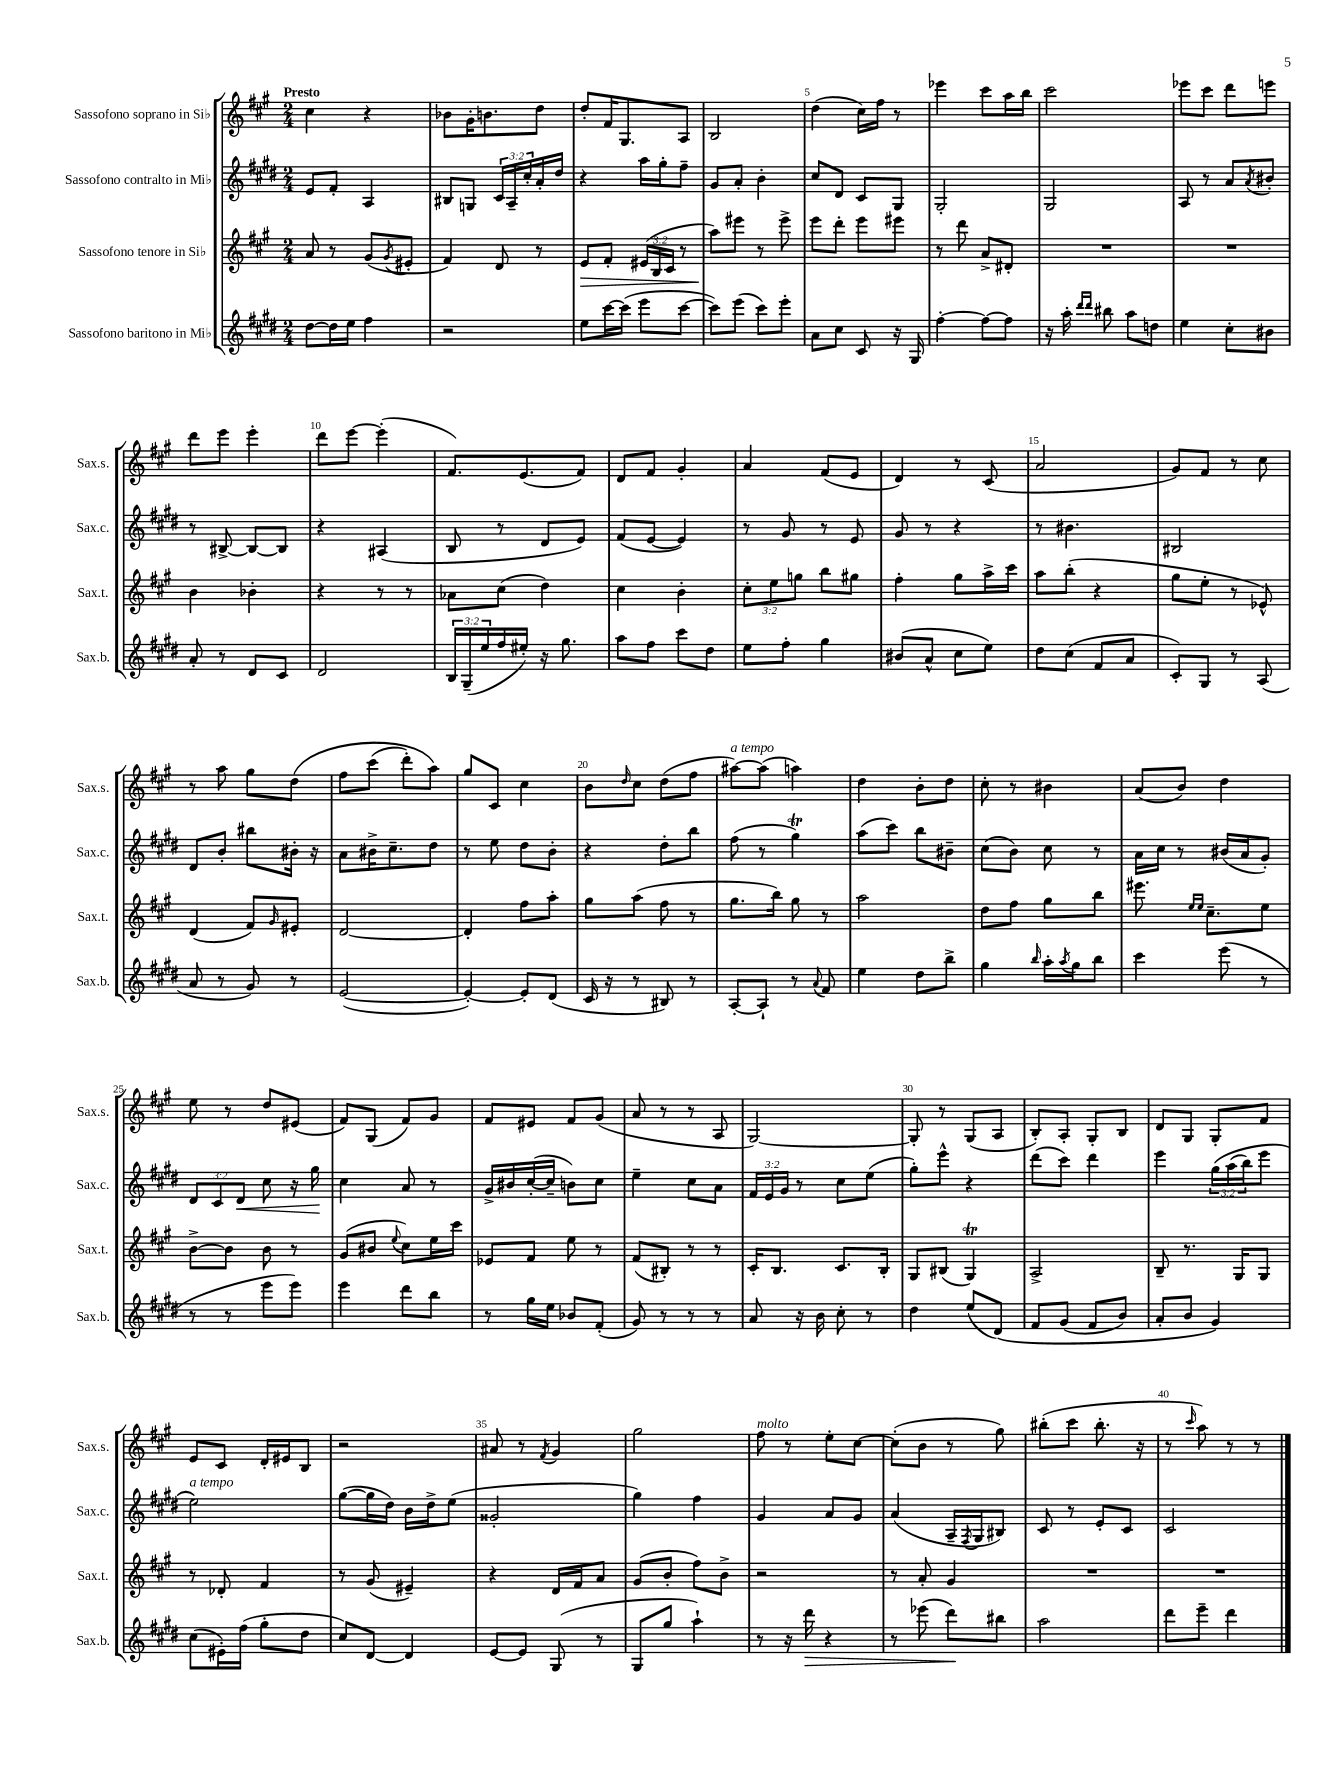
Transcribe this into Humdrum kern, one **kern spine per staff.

**kern	**dynam	**kern	**dynam	**kern	**dynam	**kern
*part4	*part4	*part3	*part3	*part2	*part2	*part1
*staff4	*staff4	*staff3	*staff3	*staff2	*staff2	*staff1
*I"Sassofono baritono in Mi♭	*	*I"Sassofono tenore in Si♭	*	*I"Sassofono contralto in Mi♭	*	*I"Sassofono soprano in Si♭
*I'Sax.b.	*	*I'Sax.t.	*	*I'Sax.c.	*	*I'Sax.s.
*clefG2	*	*clefG2	*	*clefG2	*	*clefG2
*k[f#c#g#d#]	*	*k[f#c#g#]	*	*k[f#c#g#d#]	*	*k[f#c#g#]
*M2/4	*	*M2/4	*	*M2/4	*	*M2/4
=1	=1	=1	=1	=1	=1	=1
!	!	!	!	!	!	!LO:TX:a:B:t=Presto
[8dd#\L	.	8a/	.	8e/L	.	4cc#\
16dd#\L]	.	8r	.	8f#'/J	.	.
16ee\JJ	.	.	.	.	.	.
4ff#\	.	(8g#/L	.	4A/	.	4r
.	.	8qg#/	.	.	.	.
.	.	8e#X'/J	.	.	.	.
=2	=2	=2	=2	=2	=2	=2
2r	.	4f#/)	.	8B#X/L	.	8b-X\L
.	.	.	.	8Gn/J	.	16g#'\K
.	.	.	.	.	.	8.bn\
.	.	8d/	.	24c#/LL	.	.
.	.	.	.	24A~/	.	.
.	.	.	.	24cc#'/	.	.
.	.	8r	.	16a'/	.	8dd\J
.	.	.	.	16dd#/JJ	.	.
=3	=3	=3	=3	=3	=3	=3
!	!	!	!LO:HP:b	!	!	!
8ee\L	.	8e/L	>	4r	.	8dd'/L
[16ccc#\L	.	8f#'/J	.	.	.	16f#/K
(16ccc#\JJ]	.	.	.	.	.	8.G#/
8eee\L	.	(24e#X/LL	.	16aa\LL	.	.
.	.	24B/	.	.	.	.
.	.	.	.	16gg#'\J	.	.
.	.	24c#/JJ	.	.	.	.
[8ccc#\J	.	8r	.	8ff#~\J	.	8A/J
=4	=4	=4	=4	=4	=4	=4
8ccc#\L])	.	8aa\L)	.	8g#/L	.	2B/
(8eee\J	.	8eee#X\J	]	8a'/J	.	.
8ccc#\L)	.	8r	.	4b'\	.	.
8eee'\J	.	8eee#^\	.	.	.	.
=5	=5	=5	=5	=5	=5	=5
8a\L	.	8eee\L	.	8cc#/L	.	(4dd\
8cc#\J	.	8ddd'\J	.	8d#/J	.	.
8c#/	.	8eee\L	.	8c#/L	.	16cc#\LL)
.	.	.	.	.	.	16ff#\JJ
16r	.	8eee#X\J	.	8G#/J	.	8r
16G#/	.	.	.	.	.	.
=6	=6	=6	=6	=6	=6	=6
[4ff#'\	.	8r	.	2G#'/	.	4eee-X\
.	.	8ddd\	.	.	.	.
8ff#\L_	.	8a^/L	.	.	.	8ccc#\L
8ff#\J]	.	8d#X'/J	.	.	.	16aa\L
.	.	.	.	.	.	16bb\JJ
=7	=7	=7	=7	=7	=7	=7
16r	.	2r	.	2G#/	.	2ccc#\
16aa'\	.	.	.	.	.	.
16qqddd#/LL	.	.	.	.	.	.
16qqddd#/JJ	.	.	.	.	.	.
8bb#X\	.	.	.	.	.	.
8aa\L	.	.	.	.	.	.
8ddn\J	.	.	.	.	.	.
=8	=8	=8	=8	=8	=8	=8
4ee\	.	2r	.	8A/	.	8eee-X\L
.	.	.	.	8r	.	8ccc#\J
8cc#'\L	.	.	.	8a/L	.	8ddd\L
.	.	.	.	8qa/	.	.
8b#X\J	.	.	.	8b#X'/J	.	8eeen\J
!!LO:LB:g=z
=9	=9	=9	=9	=9	=9	=9
8a'/	.	4b\	.	8r	.	8ddd\L
8r	.	.	.	[8B#X^/	.	8eee\J
8d#/L	.	4b-X'\	.	8B#/L_	.	4eee'\
8c#/J	.	.	.	8B#/J]	.	.
=10	=10	=10	=10	=10	=10	=10
2d#/	.	4r	.	4r	.	8ddd\L
.	.	.	.	.	.	[8eee\J
.	.	8r	.	(4A#X/	.	(4eee'\]
.	.	8r	.	.	.	.
=11	=11	=11	=11	=11	=11	=11
24B/LL	.	8a-X\L	.	8B/	.	8.f#/L)
(24G#~/	.	.	.	.	.	.
24ee/	.	.	.	.	.	.
16ff#/	.	(8cc#\J	.	8r	.	.
16ee#X'/JJ)	.	.	.	.	.	(8.e/
16r	.	4dd\)	.	8d#/L	.	.
8.gg#\	.	.	.	.	.	.
.	.	.	.	8e/J)	.	8f#/J)
=12	=12	=12	=12	=12	=12	=12
8aa\L	.	4cc#\	.	(8f#/L	.	8d/L
8ff#\J	.	.	.	[8e/J	.	8f#/J
8ccc#\L	.	4b'\	.	4e/])	.	4g#'/
8dd#\J	.	.	.	.	.	.
=13	=13	=13	=13	=13	=13	=13
8ee\L	.	12cc#'\L	.	8r	.	4a/
.	.	12ee\	.	.	.	.
8ff#'\J	.	.	.	8g#/	.	.
.	.	12ggn\J	.	.	.	.
4gg#\	.	8bb\L	.	8r	.	(8f#/L
.	.	8gg#X\J	.	8e/	.	8e/J
=14	=14	=14	=14	=14	=14	=14
(8b#X/L	.	4ff#'\	.	8g#/	.	4d/)
8a^^/J	.	.	.	8r	.	.
8cc#\L	.	8gg#\L	.	4r	.	8r
8ee\J)	.	16aa^\L	.	.	.	(8c#/
.	.	16ccc#\JJ	.	.	.	.
=15	=15	=15	=15	=15	=15	=15
8dd#\L	.	8aa\L	.	8r	.	2a/
(8cc#\J	.	(8bb'\J	.	4.b#X\	.	.
8f#/L	.	4r	.	.	.	.
8a/J	.	.	.	.	.	.
=16	=16	=16	=16	=16	=16	=16
8c#'/L)	.	8gg#\L	.	2B#X/	.	8g#/L)
8G#/J	.	8ee'\J	.	.	.	8f#/J
8r	.	8r	.	.	.	8r
(8A/	.	8e-X^^/)	.	.	.	8cc#\
!!LO:LB:g=z
=17	=17	=17	=17	=17	=17	=17
8a/	.	(4d/	.	8d#/L	.	8r
8r	.	.	.	8b'/J	.	8aa\
8g#/)	.	8f#/L)	.	8bb#X\L	.	8gg#\L
.	.	16qqg#/	.	.	.	.
8r	.	8e#X'/J	.	16b#X'\Jk	.	(8dd\J
.	.	.	.	16r	.	.
=18	=18	=18	=18	=18	=18	=18
([2e/	.	[2d/	.	8a\L	.	8ff#\L
.	.	.	.	16b#X^\K	.	(8ccc#\J
.	.	.	.	8.cc#~\	.	.
.	.	.	.	.	.	8ddd'\L)
.	.	.	.	8dd#\J	.	8aa\J)
=19	=19	=19	=19	=19	=19	=19
4e'/_)	.	4d'/]	.	8r	.	8gg#/L
.	.	.	.	8ee\	.	8c#/J
8e'/L]	.	8ff#\L	.	8dd#\L	.	4cc#\
(8d#/J	.	8aa'\J	.	8b'\J	.	.
=20	=20	=20	=20	=20	=20	=20
16c#/	.	8gg#\L	.	4r	.	8b\L
16r	.	.	.	.	.	.
.	.	.	.	.	.	16qqdd/
8r	.	(8aa\J	.	.	.	8cc#\J
8B#X/)	.	8ff#\	.	8dd#'\L	.	(8dd\L
8r	.	8r	.	8bb\J	.	8ff#\J
=21	=21	=21	=21	=21	=21	=21
!	!	!	!	!	!	!LO:TX:a:i:t=a tempo
[8A'/L	.	8.gg#\L	.	(8ff#\	.	[8aa#X\L)
8A`/J]	.	.	.	8r	.	(8aa#\J]
.	.	16bb\Jk)	.	.	.	.
8r	.	8gg#\	.	4gg#t\)	.	4aan\)
8qqa/	.	.	.	.	.	.
8f#/	.	8r	.	.	.	.
=22	=22	=22	=22	=22	=22	=22
4ee\	.	2aa\	.	(8aa\L	.	4dd\
.	.	.	.	8ccc#\J)	.	.
8dd#\L	.	.	.	8bb\L	.	8b'\L
8bb^\J	.	.	.	8b#X~\J	.	8dd\J
=23	=23	=23	=23	=23	=23	=23
4gg#\	.	8dd\L	.	(8cc#\L	.	8cc#'\
.	.	8ff#\J	.	8b\J)	.	8r
16qqbb/	.	.	.	.	.	.
16aa'\LL	.	8gg#\L	.	8cc#\	.	4b#X\
8qaa/	.	.	.	.	.	.
16gg#\J	.	.	.	.	.	.
8bb\J	.	8bb\J	.	8r	.	.
=24	=24	=24	=24	=24	=24	=24
4ccc#\	.	8.eee#X\	.	16a\LL	.	(8a/L
.	.	.	.	16cc#\JJ	.	.
.	.	.	.	8r	.	8b/J)
.	.	16qqee/LL	.	.	.	.
.	.	16qqee/JJ	.	.	.	.
.	.	8.cc#~\L	.	.	.	.
(8eee\	.	.	.	(16b#X/LL	.	4dd\
.	.	.	.	16a/J	.	.
8r	.	8ee\J	.	8g#'/J)	.	.
!!LO:LB:g=z
=25	=25	=25	=25	=25	=25	=25
8r	.	[8b^\L	.	12d#/L	.	8ee\
.	.	.	.	12c#/	.	.
8r	.	8b\J]	.	.	.	8r
!	!	!	!	!	!LO:HP:b	!
.	.	.	.	12d#/J	<	.
8eee\L	.	8b\	.	8cc#\	.	8dd/L
8eee\J)	.	8r	.	16r	.	(8e#X/J
.	.	.	.	16gg#\	.	.
.	.	.	.	.	[	.
=26	=26	=26	=26	=26	=26	=26
4eee\	.	(8g#/L	.	4cc#\	.	8f#/L)
.	.	8b#X/J	.	.	.	(8G#/J
.	.	8qqee/	.	.	.	.
8ddd#\L	.	8cc#\L)	.	8a/	.	8f#/L)
8bb\J	.	16ee\L	.	8r	.	8g#/J
.	.	16ccc#\JJ	.	.	.	.
=27	=27	=27	=27	=27	=27	=27
8r	.	8e-X/L	.	16g#^/LL	.	8f#/L
.	.	.	.	16b#X/	.	.
16gg#\LL	.	8f#/J	.	([16cc#'/	.	8e#X/J
16ee\JJ	.	.	.	16cc#~/JJ]	.	.
8b-X/L	.	8ee\	.	8bn\L)	.	8f#/L
(8f#'/J	.	8r	.	8cc#\J	.	(8g#/J
=28	=28	=28	=28	=28	=28	=28
8g#/)	.	(8f#/L	.	4ee~\	.	8a/
8r	.	8B#X'/J)	.	.	.	8r
8r	.	8r	.	8cc#\L	.	8r
8r	.	8r	.	8a\J	.	8A/
=29	=29	=29	=29	=29	=29	=29
8a/	.	16c#'/KL	.	24f#/LL	.	[2G#/)
.	.	.	.	24e/	.	.
.	.	8.B/J	.	.	.	.
.	.	.	.	24g#/JJ	.	.
16r	.	.	.	8r	.	.
16b\	.	.	.	.	.	.
8cc#'\	.	8.c#/L	.	8cc#\L	.	.
8r	.	.	.	(8ee\J	.	.
.	.	16B'/Jk	.	.	.	.
=30	=30	=30	=30	=30	=30	=30
4dd#\	.	8G#/L	.	8gg#'\L)	.	8G#'/]
.	.	(8B#X/J	.	8eee^^\J	.	8r
(8ee/L	.	4G#t/)	.	4r	.	(8G#/L
(8d#/J)	.	.	.	.	.	8A/J
=31	=31	=31	=31	=31	=31	=31
8f#/L	.	2A^/	.	(8ddd#\L	.	8B'/L)
(8g#/J	.	.	.	8ccc#\J)	.	8A'/J
8f#/L	.	.	.	4ddd#\	.	8G#'/L
8b/J)	.	.	.	.	.	8B/J
=32	=32	=32	=32	=32	=32	=32
8a'/L	.	8B~/	.	4eee\	.	8d/L
8b/J	.	8.r	.	.	.	8G#/J
4g#/)	.	.	.	(24gg#\LL	.	8G#'/L
.	.	.	.	(24aa\	.	.
.	.	16G#/KL	.	.	.	.
.	.	.	.	24bb\J)	.	.
.	.	8G#/J	.	8eee\J	.	8f#/J
!!LO:LB:g=z
=33	=33	=33	=33	=33	=33	=33
!	!	!	!	!LO:TX:a:i:t=a tempo	!	!
(8cc#\L	.	8r	.	2ee\)	.	8e/L
16e#X'\L)	.	8d-X'/	.	.	.	8c#/J
(16ff#\JJ	.	.	.	.	.	.
8gg#'\L	.	4f#/	.	.	.	16d'/LL
.	.	.	.	.	.	16e#X/J
8dd#\J	.	.	.	.	.	8B/J
=34	=34	=34	=34	=34	=34	=34
8cc#/L)	.	8r	.	([8gg#\L	.	2r
[8d#/J	.	(8g#/	.	16gg#\L]	.	.
.	.	.	.	16dd#\JJ)	.	.
4d#/]	.	4e#X~/)	.	16b\LL	.	.
.	.	.	.	16dd#^\J	.	.
.	.	.	.	(8ee\J	.	.
=35	=35	=35	=35	=35	=35	=35
[8e/L	.	4r	.	2g##X'/	.	8a#X/
8e/J]	.	.	.	.	.	8r
.	.	.	.	.	.	8qf#/
(8G#/	.	16d/LL	.	.	.	4g#/
.	.	16f#/J	.	.	.	.
8r	.	8a/J	.	.	.	.
=36	=36	=36	=36	=36	=36	=36
8G#/L	.	(8g#/L	.	4gg#\)	.	2gg#\
8gg#/J	.	8b'/J	.	.	.	.
4aa`\)	.	8ff#\L)	.	4ff#\	.	.
.	.	8b^\J	.	.	.	.
=37	=37	=37	=37	=37	=37	=37
!	!	!	!	!	!	!LO:TX:a:i:t=molto
8r	.	2r	.	4g#/	.	8ff#\
16r	.	.	.	.	.	8r
!	!LO:HP:b	!	!	!	!	!
16ddd#\	>	.	.	.	.	.
4r	.	.	.	8a/L	.	8ee'\L
.	.	.	.	8g#/J	.	[8cc#\J
=38	=38	=38	=38	=38	=38	=38
8r	.	8r	.	(4a/	.	(8cc#'\L]
(8eee-X\	.	8a'/	.	.	.	8b\J
8ddd#\L)	.	4g#/	.	16A~/LL	.	8r
.	.	.	.	8qF#/	.	.
.	.	.	.	16G#/J	.	.
8bb#X\J	]	.	.	8B#X/J)	.	8gg#\)
=39	=39	=39	=39	=39	=39	=39
2aa\	.	2r	.	8c#/	.	(8bb#X'\L
.	.	.	.	8r	.	8ccc#\J
.	.	.	.	8e'/L	.	8.bb#'\
.	.	.	.	8c#/J	.	.
.	.	.	.	.	.	16r
=40	=40	=40	=40	=40	=40	=40
8ddd#\L	.	2r	.	2c#/	.	8r
.	.	.	.	.	.	16qqccc#/
8eee~\J	.	.	.	.	.	8aa\)
4ddd#\	.	.	.	.	.	8r
.	.	.	.	.	.	8r
==	==	==	==	==	==	==
*-	*-	*-	*-	*-	*-	*-
